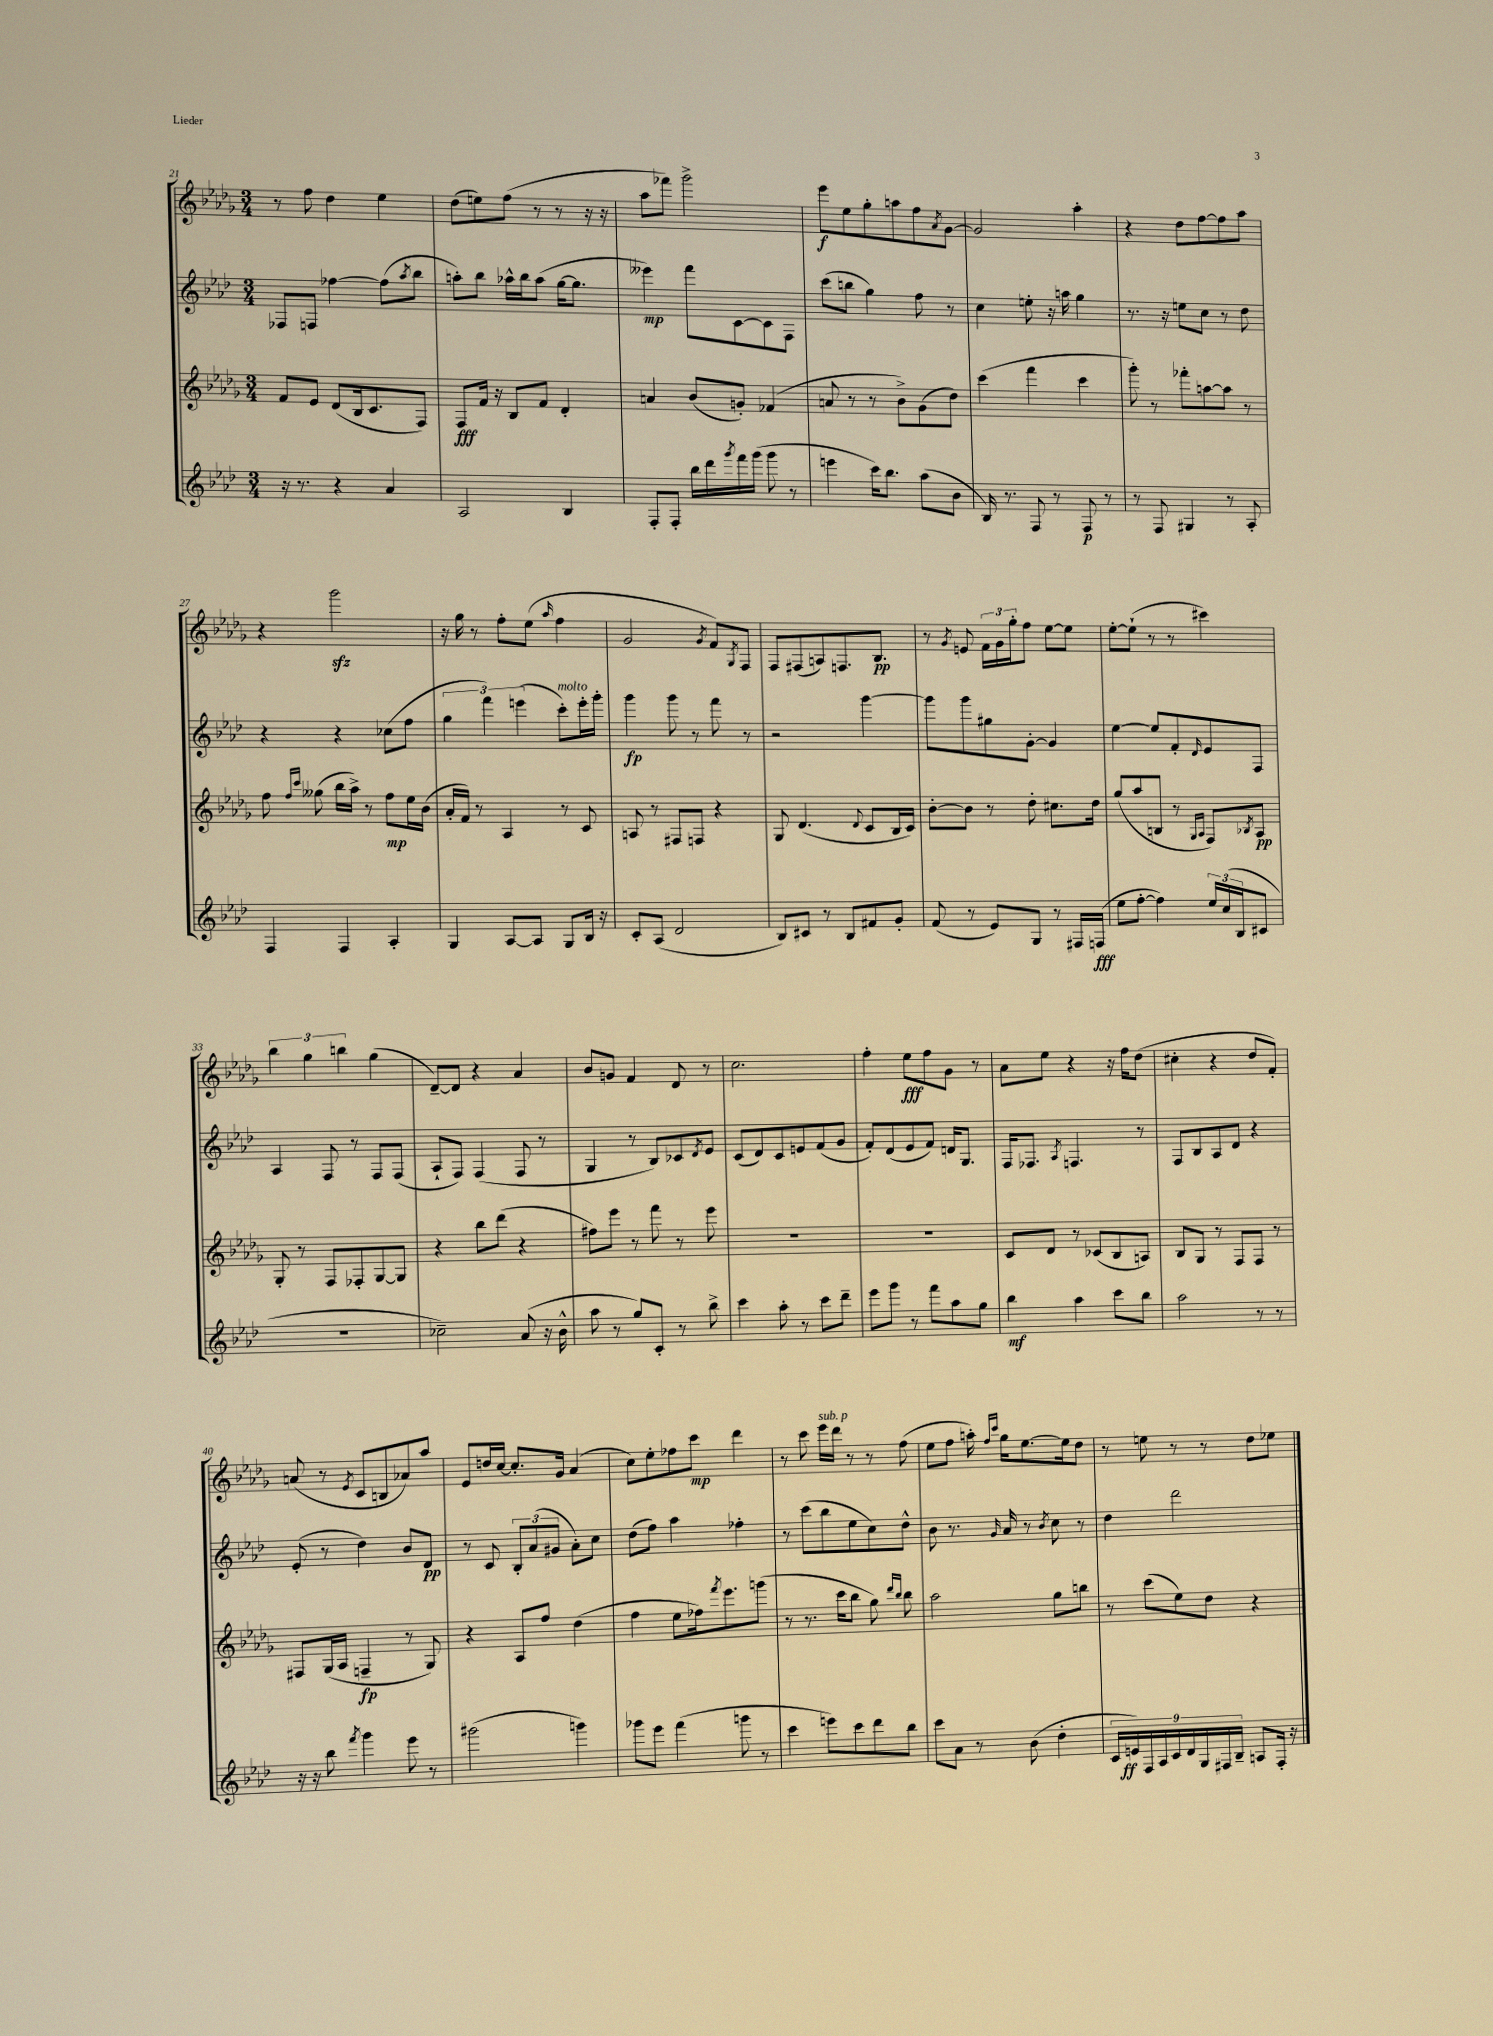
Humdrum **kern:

**kern	**kern	**kern	**kern
*staff4	*staff3	*staff2	*staff1
*clefG2	*clefG2	*clefG2	*clefG2
*k[b-e-a-d-]	*k[b-e-a-d-g-]	*k[b-e-a-d-]	*k[b-e-a-d-g-]
*M3/4	*M3/4	*M3/4	*M3/4
16r	8f	8F-	8r
8.r	.	.	.
.	8e-	8F	8ff
4r	(8d-	[4ff-	4dd-
.	16B-	.	.
.	8.c	.	.
4a-	.	(8ff-]	4ee-
.	.	8qaa-	.
.	8F)	8bb-	.
=	=	=	=
2A-	8F	8aa')	(8dd-
.	16f	8bb-	8ee)
.	16r	.	.
.	8B-	16aa-^^	(8ff
.	.	16bb-	.
.	8f	(8aa-	8r
4B-	4d-'	[16gg	8r
.	.	8.gg]	.
.	.	.	16r
.	.	.	16r
=	=	=	=
8F'	4a	4eee--)	8aa-
8F'	.	.	8fff-)
16bb-	(8b-	8fff	2ggg-^
16ddd-	.	.	.
8qggg	.	.	.
16fff	8g')	[8c	.
(16ggg	.	.	.
8ggg	(4f-	8c]	.
8r	.	8F	.
=	=	=	=
4eee	8a	(8ccc	8eee-
.	8r	8bb	8ee-
16ccc)	8r	4gg)	8gg-'
8.bb-	.	.	.
.	8b-^)	.	8aa
(8aa-	(8g-	8ff	8ff
.	.	.	8qa-
8b-	8dd-)	8r	[8g-
=	=	=	=
16B-)	(4ccc	4cc	2g-]
8.r	.	.	.
8F	4fff	8ee'	.
8r	.	16r	.
.	.	16aa	.
8F	4ccc	4gg	4aa-'
8r	.	.	.
=	=	=	=
8r	8ggg-')	8.r	4r
8F	8r	.	.
.	.	16r	.
4G#	8fff-'	8ee	8dd-
.	[8aa	8cc	[8ff
8r	8aa]	8r	8ff]
8A-'	8r	8dd-	8aa-
=	=	=	=
4F	8ff	4r	4r
.	16qqff	.	.
.	16qqccc	.	.
.	(8gg--	.	.
4F	16bb-	4r	2ggg-
.	16aa-^)	.	.
.	8r	.	.
4A-'	8ff	(8cc-	.
.	16ee-	8ff	.
.	(16b-	.	.
=	=	=	=
4G	16a-'	6gg	16r
.	16f)	.	16gg-
.	8r	.	8r
.	.	6fff)	.
[8A-	4A-	.	8ff'
.	.	(6eee	.
8A-]	.	.	(8ee-
.	.	.	16qqaa-
8G	8r	8ccc')	4ff
16B-	8c	16eee'	.
16r	.	16ggg'	.
=	=	=	=
8c'	8A	4ggg	2g-
(8A-	8r	.	.
2d-	8F#	8ggg	.
.	8F	8r	.
.	.	.	8qg-
.	4r	8fff	8f)
.	.	.	8qG-
.	.	8r	8F
=	=	=	=
8B-)	8G-	2r	8F
8c#	(4.d-	.	(8F#
8r	.	.	8A)
8B-	.	.	8.F
.	8qqd-	.	.
8f#	8c	[4ggg	.
.	.	.	8.B-
8g'	16B-	.	.
.	16c)	.	.
=	=	=	=
(8f	[8b-'	8ggg]	8r
.	.	.	8qg-
8r	8b-]	8ggg	8e
8e-)	8r	8gg#	24f
.	.	.	24g-
.	.	.	24gg-'
8G	8dd-'	[8g'	8ff
8r	8.cc#	4g]	[8ee-
16F#	.	.	8ee-]
(16F	16dd-	.	.
=	=	=	=
8ee-	(8gg-	[4ee-	[8ee-'
[8ff'	8aa-	.	(8ee-`]
4ff])	8B	8ee-]	8r
.	8r	8f'	8r
.	16qqG-	.	.
.	16qqA-	16qqd-	.
24ee-	8F)	8e-	4ccc#)
(24cc	.	.	.
24B-	.	.	.
.	8qB-	.	.
8c#	8A-	8F	.
=	=	=	=
2.r	8G-'	4A-	6bb-
.	8r	.	.
.	.	.	6gg-
.	8F	8F	.
.	.	.	6bb
.	8F-'	8r	.
.	[8G-	8F	(4gg-
.	8G-]	(8F	.
=	=	=	=
2cc-~)	4r	8A-`	[8d-~)
.	.	8F)	8d-]
.	8bb-	(4F	4r
.	(8ddd-	.	.
(8a-	4r	8F	4a-
16r	.	8r	.
16b-^^	.	.	.
=	=	=	=
8aa-	8ff#)	4G	8b-
8r	8eee-	.	8g
8gg)	8r	8r	4f
8c'	8fff	8B-)	.
8r	8r	8c-	8d-
.	.	8qd-	.
8bb-^	8eee-	8e-	8r
=	=	=	=
4ccc	2.r	(8c	2.cc
.	.	8d-)	.
8aa-'	.	8c	.
8r	.	8e	.
8ccc	.	(8f	.
8ddd-~	.	8g	.
=	=	=	=
8eee-	2.r	8f')	4ff'
8ggg	.	(8d-	.
8r	.	8e-	8ee-
8fff	.	8f)	8ff
8aa-	.	16d	8g-
.	.	8.G	.
8gg	.	.	8r
=	=	=	=
4bb-	8c	16F	8a-
.	.	8.F-	.
.	8d-	.	8ee-
.	.	8qA-	.
4aa-	8r	4.F	4r
.	(8c-	.	.
8ccc	8B-	.	16r
.	.	.	16ff
8bb-	8A)	8r	(8dd-
=	=	=	=
2aa-	8B-	8F	4cc#'
.	8G-	8B-	.
.	8r	8A-	4r
.	8F	8d-	.
8r	8F	4r	8dd-
8r	8r	.	8f')
=	=	=	=
16r	8F#	(8e-'	(8a
16r	.	.	.
8bb-	(16G-	8r	8r
.	16A-	.	.
8qfff	.	.	8qe-
4ggg	4F~	4dd-)	8c
.	.	.	8B
8eee-	8r	8b-	8a-)
8r	8G-)	8d-	8aa-
=	=	=	=
(2ggg#	4r	8r	8e-
.	.	8c	16dd
.	.	.	[16cc
.	8A-	12B-'	8.cc']
.	.	(12a-	.
.	8ff	.	.
.	.	12g#	.
.	.	.	16g-
4ggg)	(4dd-	8a-')	(4a-
.	.	8cc	.
=	=	=	=
8ggg-	4ff	(8dd-	8cc)
8eee-	.	8ff)	8ee-'
(4fff	8ee-	4aa-	8ff-
.	16ff-)	.	8ccc
.	8qfff	.	.
.	8.eee-	.	.
8ggg	.	4ff-'	4ddd-
8r	(8ggg	.	.
=	=	=	=
4ccc	8r	8r	8r
.	8.r	(8ccc	8ccc
8eee)	.	8bb-	16eee-
.	16ccc	.	16ddd-
8ccc	8bb-	8ee-	8r
8ddd-	8gg-)	8cc)	8r
.	16qqddd-	.	.
.	16qqbb-	.	.
8bb-	8bb-	8dd-^^	(8ff
=	=	=	=
8ccc	2aa-	8b-	8ee-
8a-	.	8.r	8ff
8r	.	.	16aa')
.	.	.	16qqff
.	.	16qqg	16qqccc
.	.	16a-	16gg-
(8b-	.	8r	[8.ee-
.	.	8qb-	.
4dd-'	8gg-	8cc	.
.	.	.	16ee-]
.	8bb	8r	8dd-
=	=	=	=
18c	8r	4dd-	8r
18e)	.	.	.
18F	.	.	.
.	(8ccc	.	8ee
18A-	.	.	.
18c	.	.	.
.	8ee-)	2ddd-	8r
18d-	.	.	.
18G	.	.	.
.	8dd-	.	8r
18F#	.	.	.
18B-~	.	.	.
8A	4r	.	8dd-
16F#'	.	.	8ee-
16r	.	.	.
==	==	==	==
*-	*-	*-	*-
